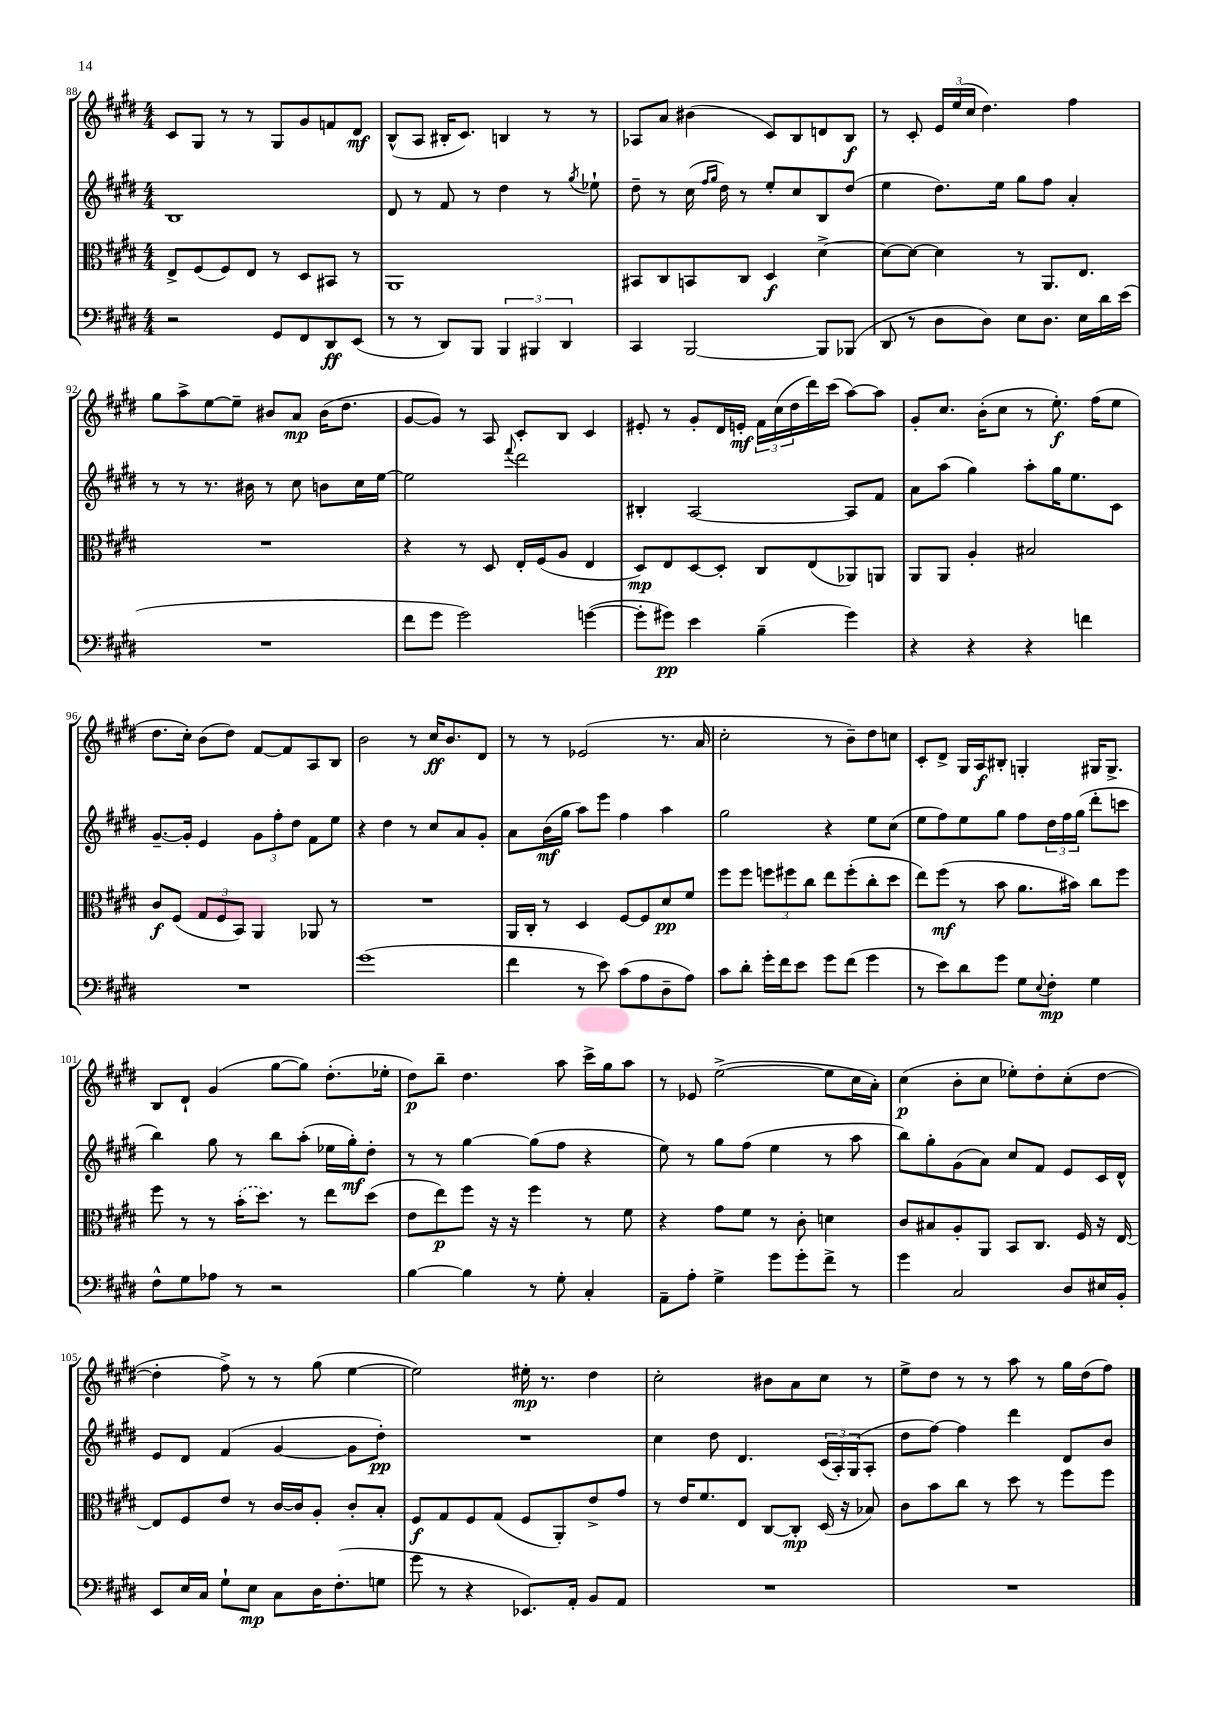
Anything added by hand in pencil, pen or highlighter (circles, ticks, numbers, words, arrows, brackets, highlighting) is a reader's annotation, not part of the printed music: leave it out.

**kern	**kern	**kern	**kern
*staff4	*staff3	*staff2	*staff1
*clefF4	*clefC3	*clefG2	*clefG2
*k[f#c#g#d#]	*k[f#c#g#d#]	*k[f#c#g#d#]	*k[f#c#g#d#]
*M4/4	*M4/4	*M4/4	*M4/4
2r	8E^	1B	8c#
.	(8F#	.	8G#
.	8F#)	.	8r
.	8E	.	8r
8GG#	8r	.	8G#
8FF#	8D#	.	8g#
8DD#	8BB#	.	8f
(8EE	8r	.	8d#
=	=	=	=
8r	1AA	8d#	(8B^^
8r	.	8r	8A
8DD#)	.	8f#	16B#'
.	.	.	8.c#)
8BBB	.	8r	.
6BBB	.	4dd#	4B
6BBB#	.	.	.
.	.	8r	8r
6DD#	.	.	.
.	.	8qgg#	.
.	.	8ee-`	8r
=	=	=	=
4CC#	8BB#	8dd#~	8A-
.	8C#	8r	8a
[2BBB	8BB	(16cc#	(4b#
.	.	16qqff#	.
.	.	16qqgg#	.
.	.	16dd#)	.
.	8C#	8r	.
.	4D#	8ee'	8c#)
.	.	8cc#	8B
8BBB]	[4d#^	8B	8d
(8BBB-	.	(8dd#	8B
=	=	=	=
8DD#	8d#_	4ee	8r
8r	8d#_	.	8c#'
8D#	4d#]	8.dd#)	24e
.	.	.	(24ee
.	.	.	24cc#
8D#)	.	.	4.dd#)
.	.	16ee	.
8E	8r	8gg#	.
8.D#	8.AA	8ff#	.
.	.	4a'	4ff#
16E	8.E	.	.
16d#	.	.	.
(16e	.	.	.
=	=	=	=
1r	1r	8r	8gg#
.	.	8r	8aa^
.	.	8.r	[8ee
.	.	.	8ee~]
.	.	16b#	.
.	.	8r	8b#
.	.	8cc#	8a
.	.	8b	(16b#
.	.	.	8.dd#
.	.	16cc#	.
.	.	[16ee	.
=	=	=	=
8f#	4r	2ee]	[8g#
8g#	.	.	8g#])
2g#)	8r	.	8r
.	8D#	.	8A
.	.	8qqfff#	.
.	16E'	2ddd#	8c#'
.	(16F#	.	.
.	8A	.	8B
([4g	4E	.	4c#
=	=	=	=
8g']	8D#)	4B#'	8e#'
8g#)	8E	.	8r
4e	[8D#	[2A	8g#'
.	8D#']	.	16d#
.	.	.	16e'
(4B~	8C#	.	24f#
.	.	.	(24cc#
.	.	.	24dd#
.	(8E	.	16ddd#)
.	.	.	(16ccc#
4g#)	8AA-)	8A]	[8aa)
.	8AA	8f#	8aa]
=	=	=	=
4r	8AA	8a	8g#'
.	8AA	(8aa	8.cc#
4r	4A'	4gg#)	.
.	.	.	(16b'
.	.	.	8cc#
4r	2B#	8aa'	8r
.	.	16gg#	8.ee')
.	.	8.ee	.
4f	.	.	.
.	.	.	(16ff#
.	.	8c#	8ee
=	=	=	=
1r	8c#	[8.g#~	8.dd#
.	(8F#	.	.
.	.	16g#']	16cc#')
.	12G#	4e	(8b
.	12F#	.	.
.	.	.	8dd#)
.	12BB)	.	.
.	4AA	12g#	[8f#
.	.	12ff#'	.
.	.	.	8f#]
.	.	12dd#	.
.	8AA-	8f#	8A
.	8r	8ee	8B
=	=	=	=
(1g#	1r	4r	2b
.	.	4dd#	.
.	.	8r	8r
.	.	8cc#	16cc#
.	.	.	8.b
.	.	8a	.
.	.	8g#'	8d#
=	=	=	=
4f#	16AA	8a	8r
.	16C#'	.	.
.	8r	(16b	8r
.	.	16gg#	.
8r	4D#	8aa)	(2e-
8e)	.	8eee	.
(8c#	[8F#	4ff#	.
8A	8F#]	.	.
8D#~	8d#	4aa	8.r
8A)	8f#	.	.
.	.	.	16a
=	=	=	=
8c#	8ff#	2gg#	2cc#'
8d#'	8ff#	.	.
16g#'	12ff	.	.
16f#	.	.	.
.	12ff#	.	.
8e	.	.	.
.	12cc#	.	.
8g#	8ee	4r	8r
(8f#	(8ff#'	.	8b~)
4g#	8cc#'	8ee	8dd#
.	8dd#	(8cc#	8cc
=	=	=	=
8r	8ee)	8ee	8c#'
8e)	(8ff#	8ff#)	8d#^
8d#	8r	8ee	16G#
.	.	.	16A
8g#	8b	8gg#	8B#'
8G#	8.a	8ff#	4G'
8qqE	.	.	.
8F#'	.	24dd#	.
.	.	24ff#	.
.	16b#)	.	.
.	.	(24gg#	.
4G#	8cc#	8ddd#'	16G#
.	.	.	8.G#^
.	8ff#	8ccc	.
=	=	=	=
8F#^^	8ff#	4bb)	8B
8G#	8r	.	8d#`
8A-	8r	8gg#	(4g#
8r	(16b'	8r	.
.	8.dd#)	.	.
2r	.	8bb	[8gg#
.	8r	(8aa'	8gg#])
.	8ee	16ee-	(8.dd#'
.	.	16gg#')	.
.	(8dd#	8dd#'	.
.	.	.	16ee-'
=	=	=	=
[4B	8e	8r	8dd#)
.	8ee)	8r	8bb~
4B]	8ff#	[4gg#	4.dd#
.	16r	.	.
.	16r	.	.
8r	4ff#	(8gg#]	.
8G#'	.	8ff#	8aa
4C#'	8r	4r	16ccc#^
.	.	.	16gg#
.	8f#	.	8aa
=	=	=	=
8AA~	4r	8ee)	8r
8A'	.	8r	8e-
4G#^	8g#	8gg#	([2ee^
.	8f#	(8ff#	.
8g#	8r	4ee	.
8g#'	8c#'	.	.
8f#^	4d	8r	8ee]
8r	.	8aa	16cc#
.	.	.	16a')
=	=	=	=
4g#	8c#	8bb)	(4cc#
.	8B#	8gg#'	.
2C#	8A'	(8g#	8b'
.	8AA	8a)	8cc#
.	8BB	8cc#	8ee-')
.	8.C#	8f#	8dd#'
8D#	.	8e	(8cc#'
.	16F#	.	.
16E#	16r	16c#	[8dd#
16BB'	[16E	16d#^^	.
=	=	=	=
8EE	8E]	8e	4dd#']
16E	8F#	8d#	.
16C#	.	.	.
8G#`	8e	(4f#	8ff#^)
8E	8r	.	8r
8C#	[16c#	[4g#	8r
.	16c#]	.	.
16D#	8A'	.	(8gg#
(8.F#'	.	.	.
.	8c#'	8g#]	[4ee
8G	8B'	8dd#')	.
=	=	=	=
8g#	8F#	1r	2ee])
8r	8G#	.	.
4r	8F#	.	.
.	(8G#	.	.
8.EE-)	8F#	.	16ee#'
.	.	.	8.r
.	8AA')	.	.
16AA'	.	.	.
8BB	8e^	.	4dd#
8AA	8g#	.	.
=	=	=	=
1r	8r	4cc#	2cc#'
.	16e	.	.
.	8.f#	.	.
.	.	8dd#	.
.	8E	4.d#	.
.	[8C#	.	8b#
.	8C#']	.	8a
.	(16D#	(24c#	8cc#
.	.	24A')	.
.	16r	.	.
.	.	(24G#	.
.	8B-)	8A'	8r
=	=	=	=
1r	8c#	8dd#	8ee^
.	8b	[8ff#)	8dd#
.	8cc#	4ff#]	8r
.	8r	.	8r
.	8dd#	4ddd#	8aa
.	8r	.	8r
.	8ff#	8d#	16gg#
.	.	.	(16dd#
.	8ff#	8b	8ff#)
==	==	==	==
*-	*-	*-	*-
